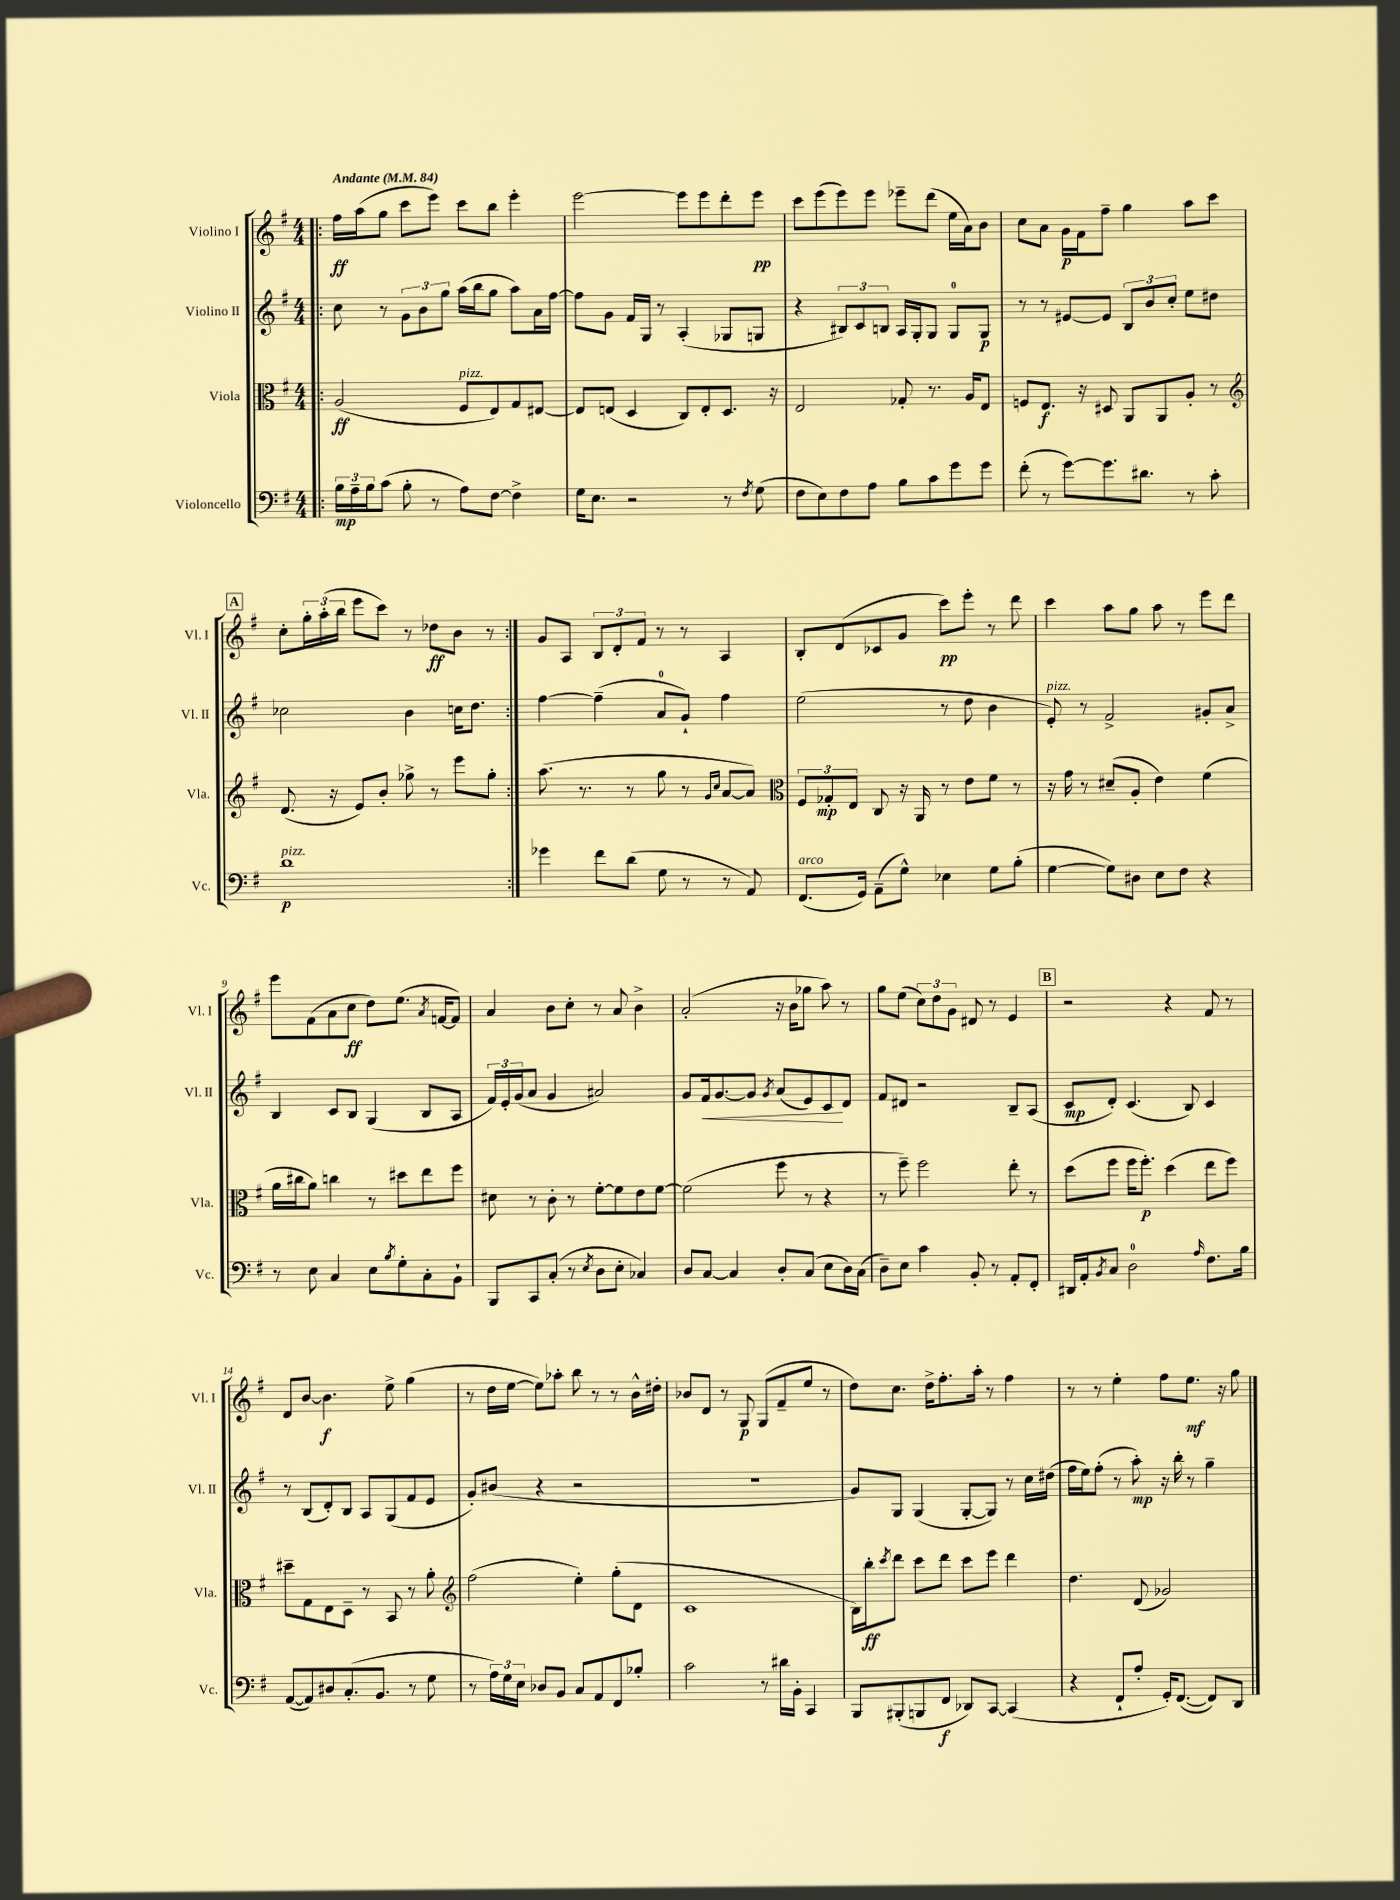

**kern	**kern	**kern	**kern
*staff4	*staff3	*staff2	*staff1
*clefF4	*clefC3	*clefG2	*clefG2
*k[f#]	*k[f#]	*k[f#]	*k[f#]
*M4/4	*M4/4	*M4/4	*M4/4
*MM84	*MM84	*MM84	*MM84
=!|:	=!|:	=!|:	=!|:
24B	(2A	8cc	16ff#
24A~	.	.	.
.	.	.	(16aa
24B	.	.	.
(8c	.	8r	8gg
8B'	.	12g	8ccc
.	.	12b	.
8r	.	.	8eee)
.	.	12gg	.
8A)	8F#	(16aa	8ccc
.	.	16bb	.
[8F#	8E)	8gg	8bb
4F#^]	8G	8aa)	4eee'
.	[8E#	16a	.
.	.	[16ff#	.
=	=	=	=
16G	8E#]	8ff#]	[2eee
8.E	.	.	.
.	(8E	8g	.
2r	4D	16f#	.
.	.	16G	.
.	.	8r	.
.	8C)	(4A'	8eee]
.	8E'	.	8eee
8r	8.D	8G-	8ddd'
8qF#	.	.	.
(8G	.	8G	8eee
.	16r	.	.
=	=	=	=
8F#	2E	4r	8ccc
8E)	.	.	(8eee
8F#	.	12B#)	8eee)
.	.	12c	.
8A	.	.	8eee
.	.	12B	.
8B	8G-'	16A	8eee-~
.	.	16G'	.
8c	8.r	8G	(8ddd
8g	.	8G	16ee
.	16A	.	16a)
8g	8E	8G	8b
=	=	=	=
(8f#'	8F	8r	8cc
8r	8.E	8r	8a
[8g)	.	[8e#	16g
.	16r	.	16f#
8.g]	8D#	8e#]	8ff#~
.	8AA	12B	4gg
8.d#	.	.	.
.	.	12b	.
.	8AA	.	.
.	.	12cc'	.
8r	8A'	8ee	8aa
8c'	8r	8dd#	8ccc
=	=	=	=
*	*clefG2	*	*
1d	(8.d	2cc-	8cc'
.	.	.	24gg'
.	.	.	(24aa'
.	16r	.	.
.	.	.	24bb
.	8e)	.	8eee
.	8b'	.	8ccc)
.	8gg-^	4b	8r
.	8r	.	8dd-
.	8eee	16cc	8b
.	.	8.dd	.
.	8gg-'	.	8r
=:|!	=:|!	=:|!	=:|!
4g-	(8.aa	[4ff#	8g
.	.	.	8A
.	8.r	.	.
8f#	.	(4ff#~]	12B
.	.	.	12d'
(8d	8r	.	.
.	.	.	12f#
8G	8gg	8a	8r
8r	8r	8g`)	8r
.	16qqg	.	.
.	16qqcc	.	.
8r	[8a	4ff#	4A
8AA)	8a])	.	.
=	=	=	=
*	*clefC3	*	*
(8.FF#	12F#	(2ee	8B'
.	12G-'	.	.
.	.	.	(8d
.	12E	.	.
16GG)	.	.	.
(8AA~	8C	.	8c-
8G^^)	16r	.	8g
.	16AA	.	.
4E-	8r	8r	8ccc)
.	8e	8dd	8eee'
8G	8f#	4b	8r
(8B'	8r	.	8ddd
=	=	=	=
[4G	16r	8e')	4ccc
.	16g	.	.
.	8r	8r	.
8G])	(8d#~	2f#^	8aa
8D#	8A'	.	8gg
8E	4e)	.	8aa
8F#	.	.	8r
4r	(4f#	8g#'	8eee
.	.	8a^	8ddd
=	=	=	=
8r	16a	4B	8eee
.	16cc#	.	.
8E	8a)	.	(8f#
4C	4cc	8c	8a
.	.	8B	8cc
8E	8r	(4G	8dd)
8qB	.	.	.
8G'	8dd#	.	(8.ee
8C'	8ee	8B	.
.	.	.	8qa
.	.	.	[16f
8BB`	8ff#	8A	8f])
=	=	=	=
8BBB	8d#	24f#)	4a
.	.	24e'	.
.	.	(24g	.
8CC	8r	8a	.
(8C'	8c'	4g	8b
8r	8r	.	8cc'
8qE	.	.	.
8D	[8f#'	2a#)	8r
8E'	8f#]	.	8a
4C-)	8e	.	4b^
.	[8f#	.	.
=	=	=	=
8D	(2f#]	8g	(2a'
[8C	.	16f#	.
.	.	[8.g	.
4C]	.	.	.
.	.	8g]	.
.	.	8qg	.
8D'	8ff#	(8a	16r
.	.	.	16b
(8C	8r	8e)	8gg-
8E	4r	8c	8aa)
16D)	.	8d	8r
(16C	.	.	.
=	=	=	=
8D~)	8r	8f#	8gg
8E	8ff#~)	8d#	(8ee
4c	2ff#	2r	12cc)
.	.	.	12dd
.	.	.	12g
8BB'	.	.	8d#
8r	.	.	8r
8AA'	8ee'	8B~	4e
8FF#'	8r	(8A	.
=	=	=	=
16DD#	(8dd	8c	2r
16AA'	.	.	.
8qBB	.	.	.
8C	8ff#	8d')	.
2D	16ff#	(4.c	.
.	8.ff#')	.	.
.	(4dd	.	4r
.	.	8B)	.
16qqA	.	.	.
8.F#	8ee	4c	8f#
.	8ff#)	.	8r
16B	.	.	.
=	=	=	=
([8AA	8dd#~	8r	8d
8AA])	8G	(8B	[8b
8D#	8E	8d')	4.b]
(8.C'	8D~	8B	.
.	8r	8A	.
8.BB	.	.	.
.	8BB	(8G	8ee^
8r	8r	8f#	(4gg
8G	8a'	8e	.
=	=	=	=
*	*clefG2	*	*
8r	(2ff#	8g')	8r
24A)	.	(8b#	16dd
24G	.	.	.
.	.	.	[16ee
24E	.	.	.
8D-	.	4r	8ee])
8BB	.	.	8aa-'
8C	4ee')	2r	8bb
8AA	.	.	8r
8FF#	(8gg'	.	8r
8B-'	8d	.	16b^^
.	.	.	16dd#'
=	=	=	=
2c	1c	1r	8b-
.	.	.	8d
.	.	.	8r
.	.	.	8G
8r	.	.	(8G
16d#	.	.	8f#~
16BB'	.	.	.
4CC	.	.	8ee
.	.	.	8r
=	=	=	=
8BBB	16B)	8g)	8dd)
.	16bb'	.	.
.	8qccc	.	.
(8BBB#'	8ddd	8G	8.cc
8BBB	8ccc	(4G	.
.	.	.	16dd^
8FF#	8ddd	.	8.ff#'
8DD-)	8ccc	[8G'	.
.	.	.	16aa'
[8CC	8eee	8G])	8r
(4CC]	4ddd	8r	4ff#
.	.	16cc	.
.	.	(16dd#	.
=	=	=	=
4r	4.dd	16ff#	8r
.	.	16ee)	.
.	.	(8ff#'	8r
8FF#`	.	8r	4ee'
8A'	(8d	8aa')	.
16GG')	2g-)	16r	8ff#
([8.FF#	.	16bb'	.
.	.	8r	8.ee
8FF#])	.	4gg~	.
.	.	.	16r
8DD	.	.	8gg
==	==	==	==
*-	*-	*-	*-
